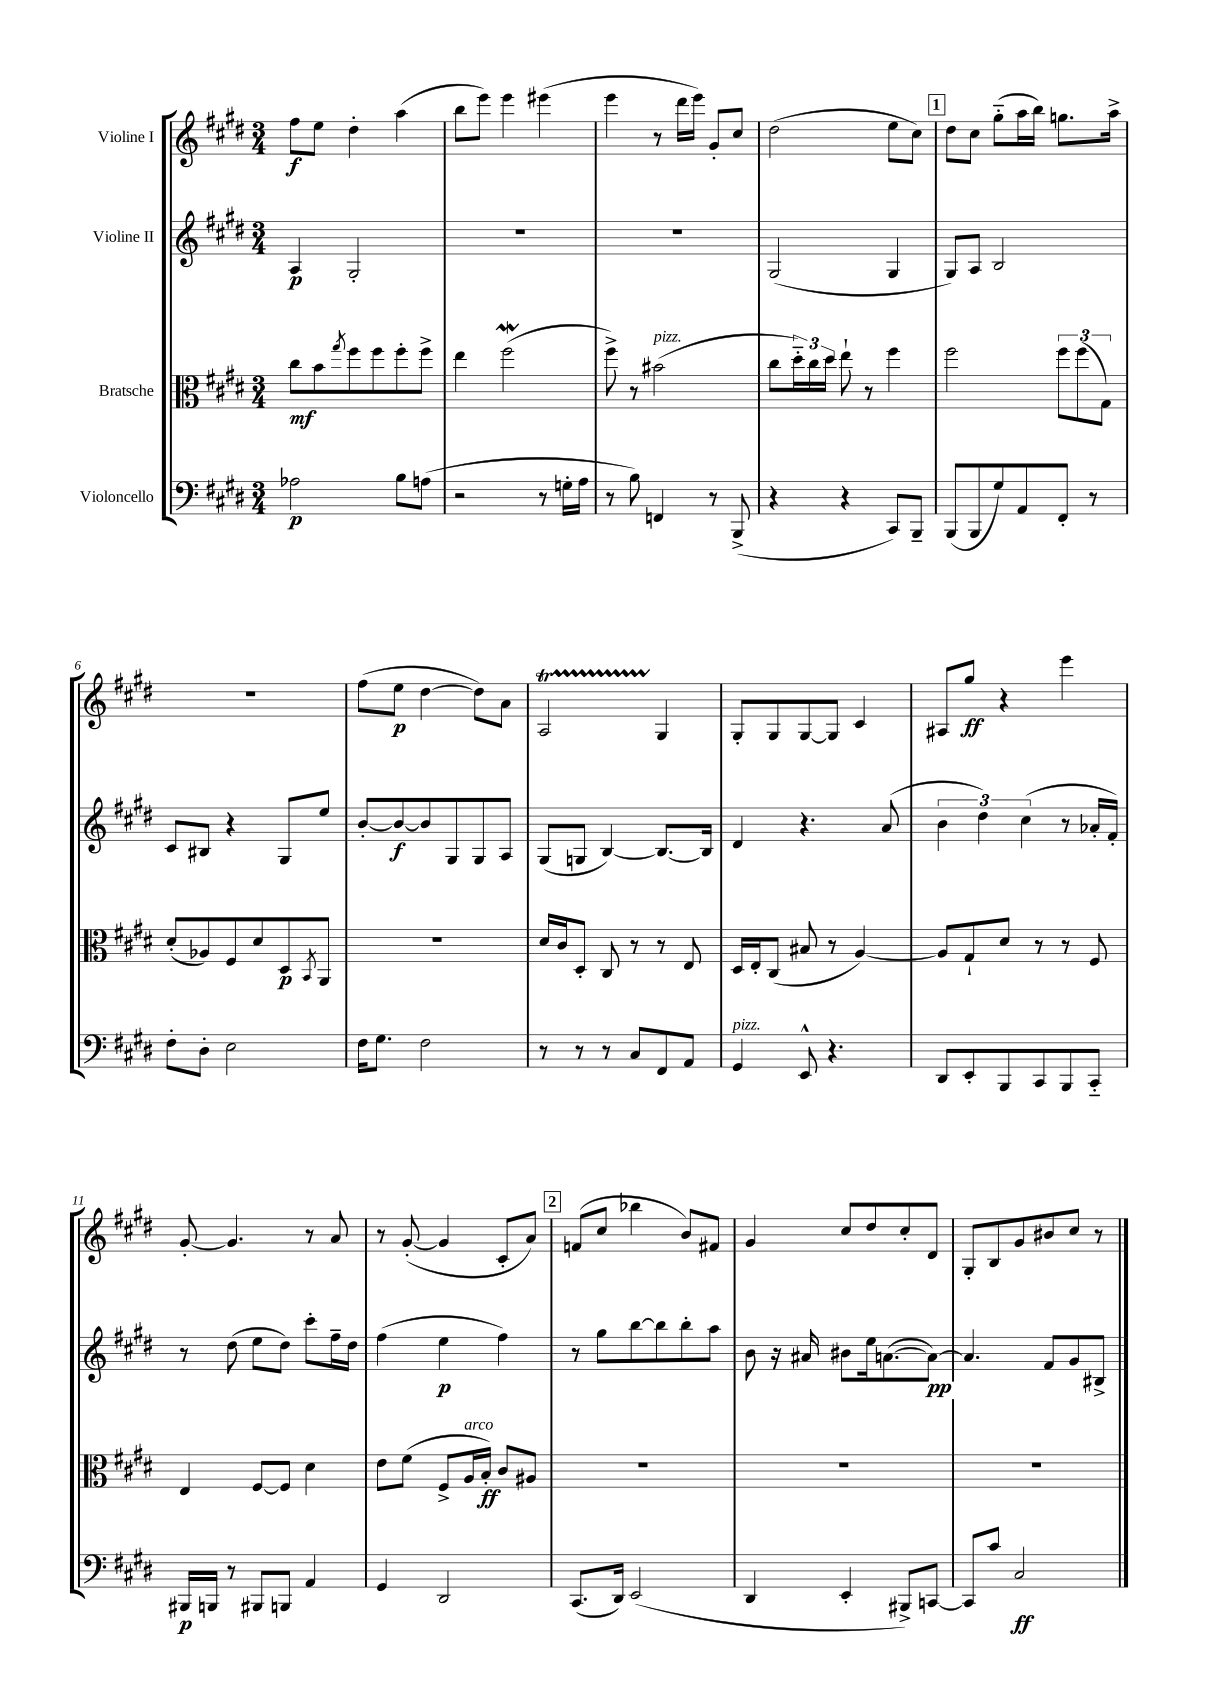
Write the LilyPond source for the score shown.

<<
\new StaffGroup <<
\new Staff = "s0" \with { instrumentName = "Violine I" } {
    \clef treble \key e \major \numericTimeSignature \time 3/4
    fis''8\f e''8 dis''4-. a''4( |
    b''8 e'''8) e'''4 eis'''4( |
    e'''4 r8 dis'''16 e'''16) gis'8-. cis''8 |
    dis''2( e''8 cis''8) |
    \mark \markup { \box "1" } dis''8 cis''8 gis''8-_( a''16 b''16) g''8. a''16-> |
    R2. |
    fis''8( e''8\p dis''4~ dis''8) a'8 |
    a2\startTrillSpan gis4\stopTrillSpan |
    gis8-. gis8 gis8~ gis8 cis'4 |
    ais8 gis''8\ff r4 e'''4 |
    gis'8~-. gis'4. r8 a'8 |
    r8 gis'8~-.( gis'4 cis'8-. a'8) |
    \mark \markup { \box "2" } f'8( cis''8 bes''4 b'8) fis'8 |
    gis'4 cis''8 dis''8 cis''8-. dis'8 |
    gis8-. b8 gis'8 bis'8 cis''8 r8 \bar "|." |
}
\new Staff = "s1" \with { instrumentName = "Violine II" } {
    \clef treble \key e \major \numericTimeSignature \time 3/4
    a4\p gis2-. |
    R2. |
    R2. |
    gis2( gis4 |
    \mark \markup { \box "1" } gis8) a8 b2 |
    cis'8 bis8 r4 gis8 e''8 |
    b'8~-. b'8~\f b'8 gis8 gis8 a8 |
    gis8( g8 b4~) b8.~ b16 |
    dis'4 r4. a'8( |
    \tuplet 3/2 { b'4 dis''4) cis''4( } r8 aes'16-. fis'16-.) |
    r8 dis''8( e''8 dis''8) cis'''8-. fis''16-- dis''16 |
    fis''4( e''4\p fis''4) |
    \mark \markup { \box "2" } r8 gis''8 b''8~ b''8 b''8-. a''8 |
    b'8 r16 ais'16 bis'8 e''16 a'8.~( a'8~\pp) |
    a'4. fis'8 gis'8 bis8-> \bar "|." |
}
\new Staff = "s2" \with { instrumentName = "Bratsche" } {
    \clef alto \key e \major \numericTimeSignature \time 3/4
    cis''8\mf b'8 \acciaccatura { gis''8 } fis''8 fis''8 fis''8-. fis''8-> |
    e''4 fis''2\mordent( |
    fis''8->) r8 bis'2^\markup { \italic "pizz." }( |
    cis''8 \tuplet 3/2 { dis''16-_) cis''16 dis''16 } e''8-! r8 fis''4 |
    \mark \markup { \box "1" } fis''2 \tuplet 3/2 { fis''8 fis''8( gis8) } |
    dis'8-.( aes8) fis8 dis'8 dis8\p \acciaccatura { b,8 } a,8 |
    R2. |
    dis'16 cis'16 dis8-. cis8 r8 r8 e8 |
    dis16 e16-. cis8( bis8 r8 a4~) |
    a8 gis8-! dis'8 r8 r8 fis8 |
    e4 fis8~ fis8 dis'4 |
    e'8 fis'8( fis8-> a16^\markup { \italic "arco" } b16-.\ff) cis'8 ais8 |
    \mark \markup { \box "2" } R2. |
    R2. |
    R2. \bar "|." |
}
\new Staff = "s3" \with { instrumentName = "Violoncello" } {
    \clef bass \key e \major \numericTimeSignature \time 3/4
    aes2\p b8 a8( |
    r2 r8 g16-. a16 |
    r8 b8) f,4 r8 b,,8->( |
    r4 r4 cis,8) b,,8-- |
    \mark \markup { \box "1" } b,,8( b,,8 gis8) a,8 fis,8-. r8 |
    fis8-. dis8-. e2 |
    fis16 gis8. fis2 |
    r8 r8 r8 cis8 fis,8 a,8 |
    gis,4^\markup { \italic "pizz." } e,8-^ r4. |
    dis,8 e,8-. b,,8 cis,8 b,,8 cis,8-_ |
    bis,,16\p b,,16 r8 bis,,8 b,,8 a,4 |
    gis,4 dis,2 |
    \mark \markup { \box "2" } cis,8.( dis,16) e,2( |
    dis,4 e,4-. bis,,8->) c,8~ |
    c,8 cis'8 cis2\ff \bar "|." |
}
>>
>>
